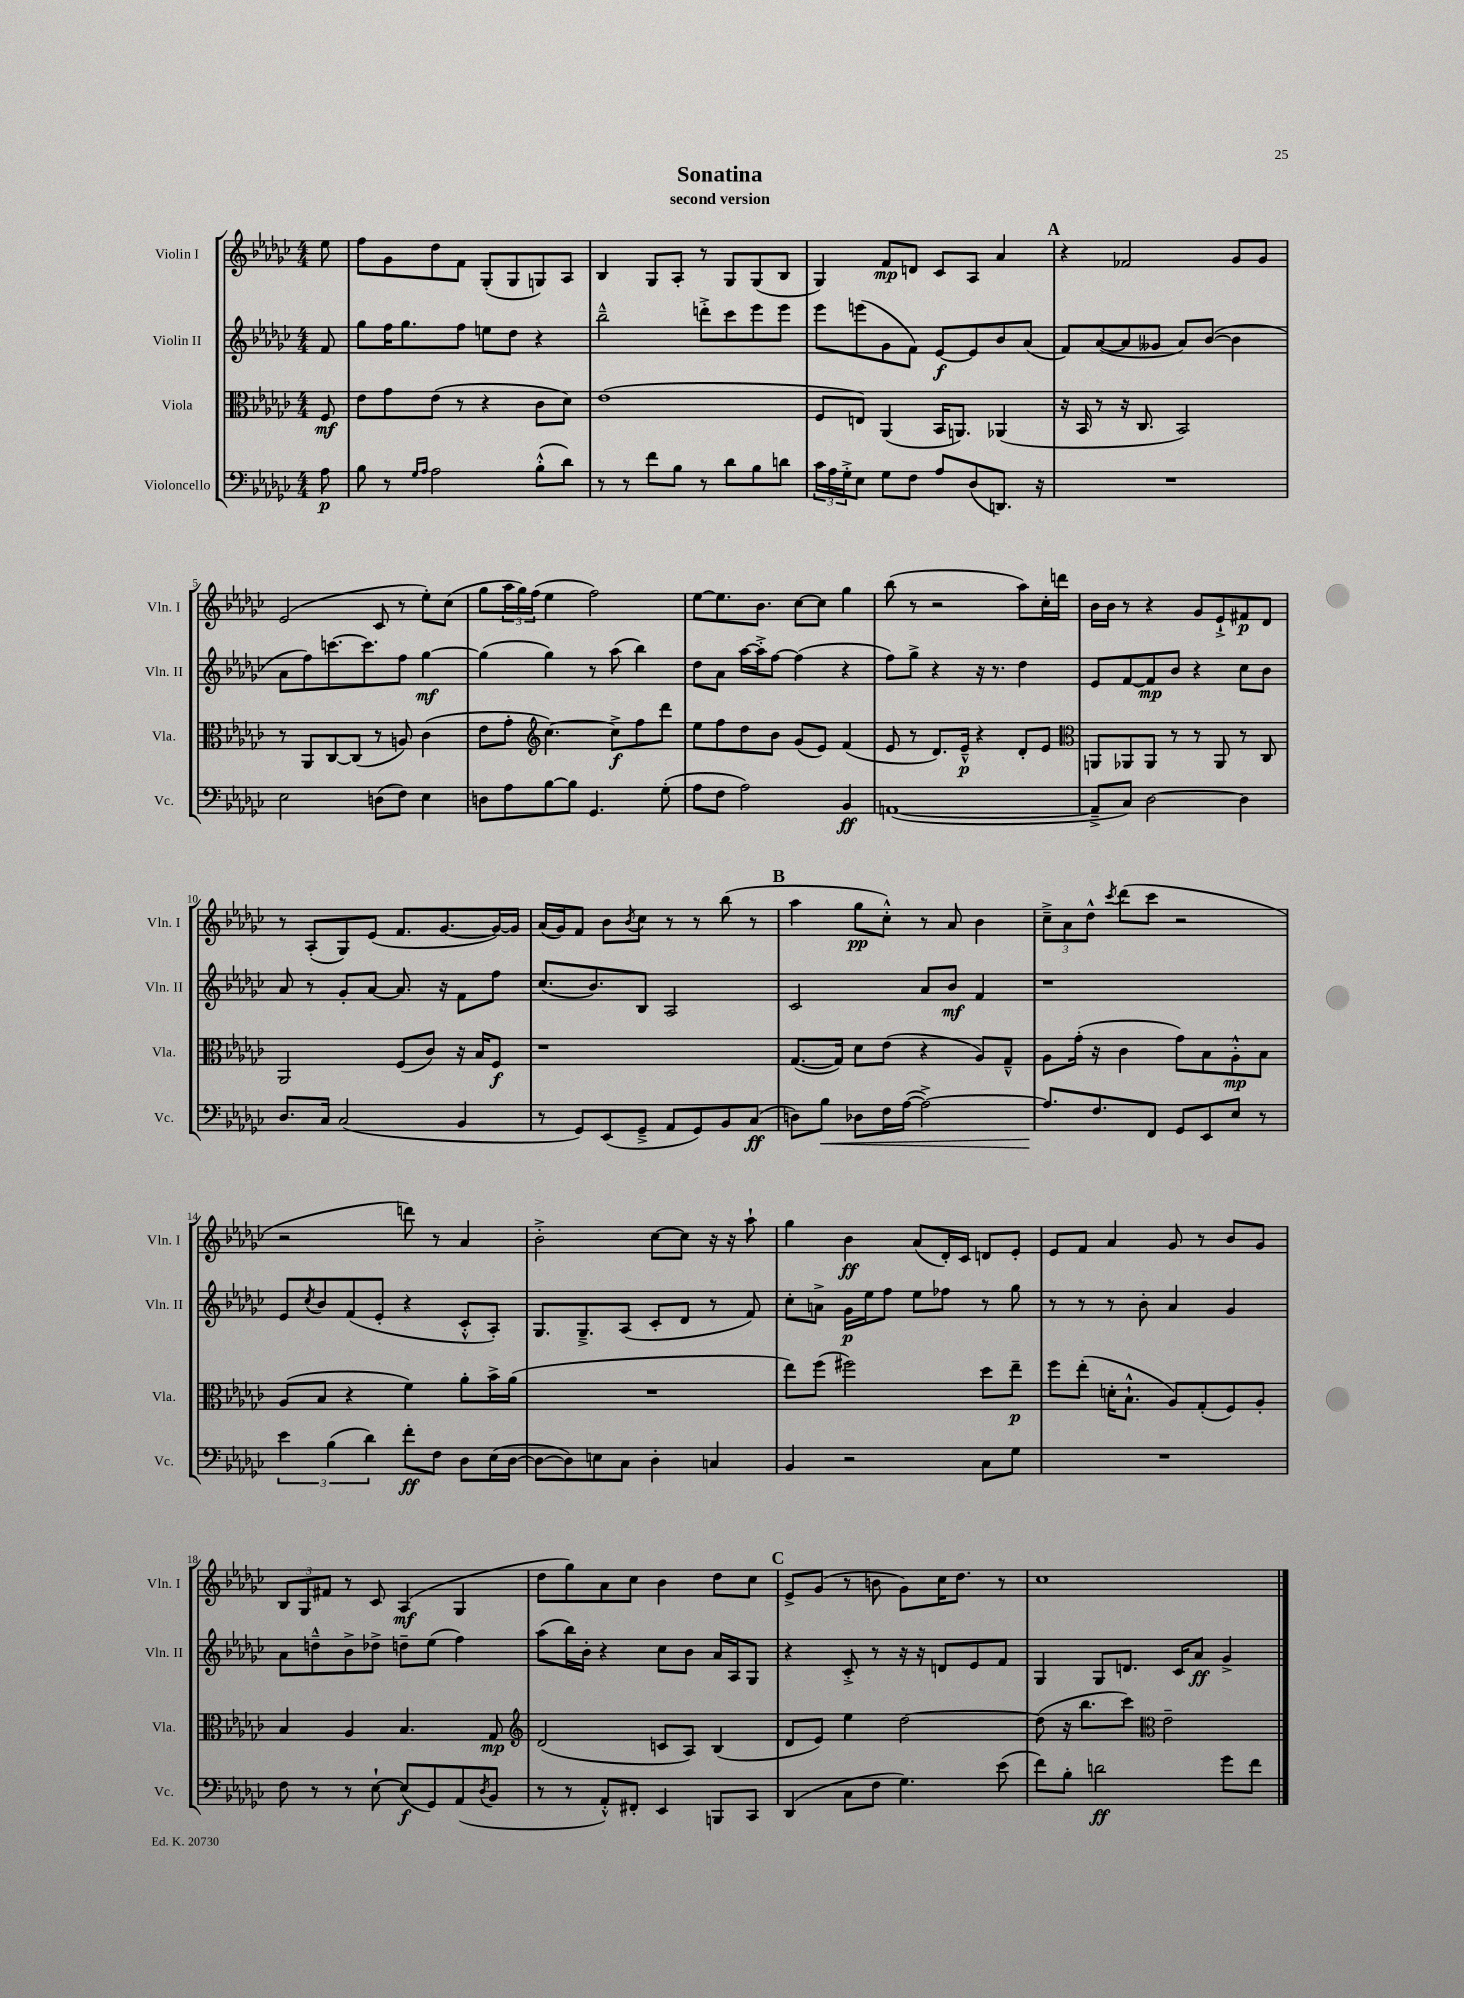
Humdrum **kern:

**kern	**kern	**kern	**kern
*staff4	*staff3	*staff2	*staff1
*clefF4	*clefC3	*clefG2	*clefG2
*k[b-e-a-d-g-c-]	*k[b-e-a-d-g-c-]	*k[b-e-a-d-g-c-]	*k[b-e-a-d-g-c-]
*M4/4	*M4/4	*M4/4	*M4/4
8A-	8F	8f	8ee-
=	=	=	=
8B-	8e-	8gg-	8ff
8r	8g-	16ff	8g-
.	.	8.gg-	.
16qqG-	.	.	.
16qqA-	.	.	.
2A-	(8e-	.	8dd-
.	8r	8ff	8f
.	4r	8ee	(8G-'
.	.	8dd-	8G-
(8B-'^^	8c-	4r	8G)
8d-)	8d-)	.	8A-
=	=	=	=
8r	(1e-	2bb-~^^	4B-
8r	.	.	.
8f	.	.	8G-
8B-	.	.	8A-'
8r	.	8ddd'^	8r
8d-	.	8ccc-	8G-
8B-	.	8eee-	(8G-
8d	.	8eee-	8B-
=	=	=	=
24c-	8F	8eee-	4G-)
24A-	.	.	.
24G-'^	.	.	.
8E-	8E)	(8eee	.
8G-	(4AA-	8g-	8f
8F	.	8f)	8d
8A-	16BB-	[8e-	8c-
.	8.AA)	.	.
(8D-	.	8e-]	8A-
8.DD)	(4AA-	8b-	4a-
.	.	(8a-	.
16r	.	.	.
=	=	=	=
1r	16r	8f)	4r
.	16BB-	.	.
.	8r	([8a-	.
.	16r	8a-]	2f-
.	8.C-	.	.
.	.	8g--	.
.	2BB-)	8a-)	.
.	.	([8b-	.
.	.	4b-]	8g-
.	.	.	8g-
=	=	=	=
2E-	8r	8a-	(2e-
.	8AA-	8ff)	.
.	[8C-	[8.ccc	.
.	(8C-]	.	.
.	.	8.ccc]	.
(8D	8r	.	8c-
8F)	8A)	8ff	8r
4E-	(4c-	[4gg-	8ee-')
.	.	.	(8cc-
=	=	=	=
8D	8e-	(4gg-]	8gg-
8A-	8g-'	.	24aa-
.	.	.	24gg-)
.	.	.	(24ff
*	*clefG2	*	*
[8B-	[4.cc-)	4gg-)	4ee-
8B-]	.	.	.
4.GG-	.	8r	2ff)
.	8cc-^]	(8aa-	.
.	8ff	4bb-)	.
(8G-'	8ddd-	.	.
=	=	=	=
8A-	8ee-	8dd-	[8ee-
8F	8ff	8a-	8.ee-]
2A-)	8dd-	[16aa-	.
.	.	16aa-'^]	8.b-
.	8b-	[8ff	.
.	(8g-	(4ff]	[8cc-
.	8e-)	.	8cc-]
4BB-	(4f	4r	4gg-
=	=	=	=
([1AA	8e-	8ff)	(8bb-
.	8r	8gg-^	8r
.	8.d-)	4r	2r
.	16e-~^^	.	.
.	4r	16r	.
.	.	8.r	.
.	8d-'	4dd-	8aa-)
.	8e-	.	16cc-'
.	.	.	16ddd
=	=	=	=
*	*clefC3	*	*
8AA~^]	8AA	8e-	16b-
.	.	.	16b-
8C-)	8AA-	[8f	8r
[2D-	8AA-	8f]	4r
.	8r	8b-	.
.	8r	4r	8g-
.	8AA-	.	8e-`^
4D-]	8r	8cc-	8f#
.	8C-	8b-	8d-
=	=	=	=
8.D-	2AA-	8a-	8r
.	.	8r	(8A-'
16C-	.	.	.
(2C-	.	8g-'	8G-)
.	.	[8a-	(8e-
.	(8F	8.a-]	8.f
.	8c-)	.	.
.	.	16r	[8.g-
4BB-	16r	8f	.
.	16B-	.	.
.	8F	8ff	16g-_)
.	.	.	16g-]
=	=	=	=
8r	1r	(8.cc-	(16a-
.	.	.	16g-)
8GG-)	.	.	8f
.	.	8.b-)	.
(8EE-	.	.	8b-
.	.	.	8qb-
8GG-~^	.	8B-	8cc-
8AA-	.	2A-	8r
8GG-)	.	.	8r
8BB-	.	.	(8bb-
(8C-	.	.	8r
=	=	=	=
8D)	([8.G-	2c-	4aa-
8B-	.	.	.
.	16G-])	.	.
8D-	8d-	.	8gg-
16F	(8e-	.	8cc-'^^)
([16A-	.	.	.
2A-^_)	4r	8a-	8r
.	.	8b-	8a-
.	8A-)	4f	4b-
.	8G-~^^	.	.
=	=	=	=
8.A-]	8A-	1r	12cc-~^
.	.	.	12a-
.	(16g-'	.	.
.	.	.	12dd-^^
8.F	16r	.	.
.	.	.	8qccc-
.	4c-	.	(8ddd-
8FF	.	.	8ccc-
8GG-	8g-)	.	2r
8EE-	8B-	.	.
8E-	8A-'^^	.	.
8r	8B-	.	.
=	=	=	=
6e-	(8A-	8e-	2r
.	.	8qcc-	.
.	8B-	8b-	.
(6B-	.	.	.
.	4r	(8f	.
6d-)	.	.	.
.	.	8e-'	.
8f'	4f)	4r	8ddd)
8F	.	.	8r
8D-	8a-'	8c-'^^	4a-
(16E-	16b-^	8A-')	.
[16D-	(16a-	.	.
=	=	=	=
8D-_	1r	8.G-	2b-'^
8D-])	.	.	.
.	.	8.G-~^	.
8E	.	.	.
8C-	.	(8A-	.
4D-'	.	8c-'	[8cc-
.	.	8d-	8cc-]
4C	.	8r	16r
.	.	.	16r
.	.	8f)	8aa-`
=	=	=	=
4BB-	8ee-)	8cc-'	4gg-
.	(8ff	8a^	.
2r	2ff#)	16g-	4b-
.	.	16ee-	.
.	.	8ff	.
.	.	8ee-	(8a-
.	.	8ff-	16d-')
.	.	.	16c-
8C-	8dd-	8r	8d
8G-	8ee-~	8gg-	8e-'
=	=	=	=
1r	8ff	8r	8e-
.	(8ee-'	8r	8f
.	16d'	8r	4a-
.	8.B-`^^	.	.
.	.	8b-'	.
.	8A-)	4a-	8g-
.	(8G-'	.	8r
.	8F)	4g-	8b-
.	8A-'	.	8g-
=	=	=	=
8F	4B-	8a-	12B-
.	.	.	12G-
8r	.	8dd~^^	.
.	.	.	12f#
8r	4A-	8b-^	8r
[8E-`	.	8dd-^	8c-
(8E-]	4.B-	8dd~	(4A-
8GG-)	.	(8ee-	.
(8AA-	.	4ff)	4G-
8qD-	.	.	.
8BB-	8G-	.	.
=	=	=	=
*	*clefG2	*	*
8r	(2d-	(8aa-	8dd-
8r	.	16bb-)	8gg-)
.	.	16b-'	.
8AA-'^^)	.	4r	8a-
8FF#'	.	.	8cc-
4EE-	8c	8cc-	4b-
.	8A-)	8b-	.
8BBB	(4B-	16a-	8dd-
.	.	16A-	.
8CC-	.	8G-	8cc-
=	=	=	=
(4DD-	8d-	4r	8e-^
.	8e-)	.	(8g-
8C-	4ee-	8c-'^	8r
8F	.	8r	8b
4.G-)	[2dd-	16r	8g-)
.	.	16r	.
.	.	8d	16cc-
.	.	.	8.dd-
.	.	8e-	.
(8e-	.	8f	8r
=	=	=	=
8f)	(8dd-]	4G-	1cc-
8B-'	16r	.	.
.	8.bb-	.	.
2d	.	8G-	.
.	8ccc-)	8.d	.
*	*clefC3	*	*
.	2e-~	.	.
.	.	16c-	.
.	.	8a-	.
8g-	.	4g-^	.
8f	.	.	.
==	==	==	==
*-	*-	*-	*-
